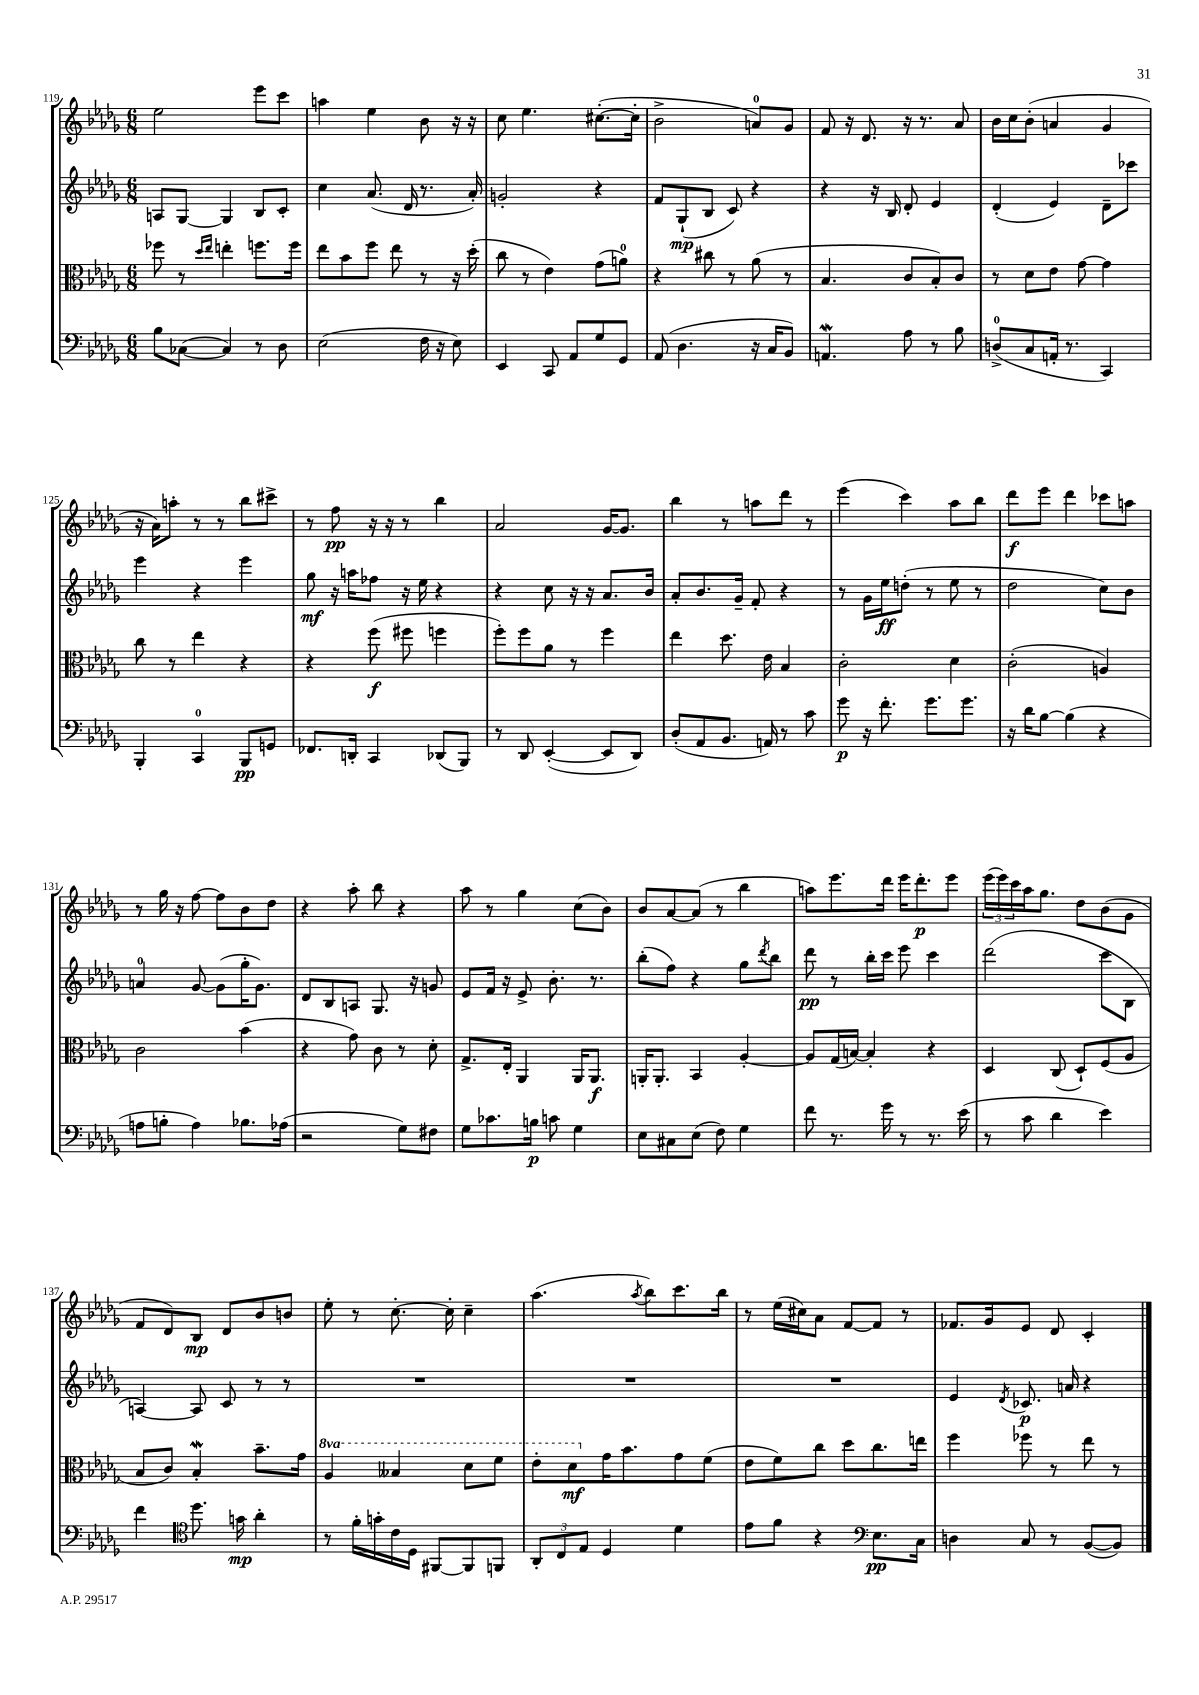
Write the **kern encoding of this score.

**kern	**kern	**kern	**kern
*staff4	*staff3	*staff2	*staff1
*clefF4	*clefC3	*clefG2	*clefG2
*k[b-e-a-d-g-]	*k[b-e-a-d-g-]	*k[b-e-a-d-g-]	*k[b-e-a-d-g-]
*M6/8	*M6/8	*M6/8	*M6/8
8B-	8ff-	8A	2ee-
([8C-	8r	[8G-	.
.	16qqdd-	.	.
.	16qqee-	.	.
4C-])	4ee'	4G-]	.
8r	8.ff	8B-	8eee-
8D-	.	8c'	8ccc
.	16ff	.	.
=	=	=	=
(2E-	8ee-	4cc	4aa
.	8b-	.	.
.	8ff	(8.a-	4ee-
.	8ee-	.	.
.	.	16d-	.
16F	8r	8.r	8b-
16r	.	.	.
8E-)	16r	.	16r
.	(16dd-'	16a-')	16r
=	=	=	=
4EE-	8cc	2g'	8cc
.	8r	.	4.ee-
8CC	4e-)	.	.
8AA-	.	.	.
8G-	(8g-	4r	([8.cc#'
8GG-	8a)	.	.
.	.	.	16cc#']
=	=	=	=
(8AA-	4r	8f	2b-^
4.D-	.	(8G-`	.
.	8cc#	8B-	.
.	8r	8c)	.
16r	(8a-	4r	8a)
16C	.	.	.
8BB-)	8r	.	8g-
=	=	=	=
4.AA	4.B-	4r	8f
.	.	.	16r
.	.	.	8.d-
.	.	16r	.
.	.	16B-	.
8A-	8c	8d-'	16r
.	.	.	8.r
8r	8B-')	4e-	.
8B-	8c	.	8a-
=	=	=	=
(8D^	8r	(4d-'	16b-
.	.	.	16cc
8C	8d-	.	(8b-'
16AA'	8e-	4e-)	4a
8.r	.	.	.
.	[8g-	.	.
4CC)	4g-]	8d-~	4g-
.	.	8ccc-	.
=	=	=	=
4BBB-'	8cc	4eee-	16r
.	.	.	16a-)
.	8r	.	8aa'
4CC	4ee-	4r	8r
.	.	.	8r
8BBB-	4r	4eee-	8bb-
8GG	.	.	8ccc#^
=	=	=	=
8.FF-	4r	8gg-	8r
.	.	16r	8ff
16DD'	.	16aa	.
4CC	(8ff	8ff-	16r
.	.	.	16r
.	8ff#	16r	8r
.	.	16ee-	.
(8DD-	4ff	4r	4bb-
8BBB-)	.	.	.
=	=	=	=
8r	8ff')	4r	2a-
8DD-	8ff	.	.
([4EE-'	8a-	8cc	.
.	8r	16r	.
.	.	16r	.
8EE-]	4ff	8.a-	[16g-
.	.	.	8.g-]
8DD-)	.	.	.
.	.	16b-	.
=	=	=	=
(8D-'	4ee-	8a-'	4bb-
8AA-	.	8.b-	.
8.BB-	8.dd-	.	8r
.	.	16g-~	.
.	.	8f'	8aa
16AA)	16e-	.	.
8r	4B-	4r	8ddd-
8c	.	.	8r
=	=	=	=
8g-	2c'	8r	(4eee-
16r	.	16g-	.
8.f'	.	16ee-	.
.	.	(8dd'	4ccc)
8.g-	.	8r	.
.	4d-	8ee-	8aa-
8.g-	.	.	.
.	.	8r	8bb-
=	=	=	=
16r	(2c'	2dd-	8ddd-
16d-	.	.	.
[8B-	.	.	8eee-
(4B-]	.	.	4ddd-
4r	4A)	8cc)	8ccc-
.	.	8b-	8aa
=	=	=	=
8A	2c	4a	8r
8B'	.	.	16gg-
.	.	.	16r
4A)	.	[8g-	[8ff
.	.	(8g-]	8ff]
8.B-	(4b-	16gg-'	8b-
.	.	8.g-)	.
.	.	.	8dd-
(16A-	.	.	.
=	=	=	=
2r	4r	8d-	4r
.	.	8B-	.
.	8g-)	8A	8aa-'
.	8c	8.G-	8bb-
8G-)	8r	.	4r
.	.	16r	.
8F#	8d-'	8g	.
=	=	=	=
8G-	8.G-^	8e-	8aa-
8.c-	.	16f	8r
.	16E-'	16r	.
.	4AA-	8e-^	4gg-
16B	.	.	.
8c	.	8.b-'	.
4G-	16AA-	.	(8cc
.	8.AA-	8.r	.
.	.	.	8b-)
=	=	=	=
8E-	16AA'	(8bb-'	8b-
.	8.AA'	.	.
8C#	.	8ff)	[8a-
(8E-	4BB-	4r	(8a-]
8F)	.	.	8r
4G-	[4A-'	8gg-	4bb-
.	.	8qddd-	.
.	.	8bb-	.
=	=	=	=
8f	8A-]	8ddd-	8aa)
8.r	(16G-	8r	8.eee-
.	[16B)	.	.
.	4B']	16bb-'	.
16g-	.	16ccc	16ddd-
8r	.	8eee-	16eee-
.	.	.	8.ddd-'
8.r	4r	4ccc	.
.	.	.	8eee-
(16e-	.	.	.
=	=	=	=
8r	4D-	(2ddd-	(24eee-
.	.	.	24eee-)
.	.	.	24ccc
8c	.	.	16aa-
.	.	.	8.gg-
4d-	(8C	.	.
.	8D-`)	.	8dd-
4e-)	(8F	8ccc	(8b-
.	8A-	8B-	8g-
=	=	=	=
4f	8B-	[4A)	8f
.	8c)	.	8d-)
*clefC4	*	*	*
8.dd-	4B-'	8A]	8B-
.	.	8c	8d-
16g	.	.	.
4a-'	8.b-~	8r	8b-
.	.	8r	8b
.	16g-	.	.
=	=	=	=
8r	4a-	2.r	8ee-'
16f'	.	.	8r
16g'	.	.	.
16c	4b--	.	[8.cc'
16D-	.	.	.
[8FF#	.	.	.
.	.	.	16cc']
8FF#]	8dd-	.	4cc~
8FF	8ff	.	.
=	=	=	=
12AA-'	8ee-'	2.r	(4.aa-
12C	.	.	.
.	8dd-	.	.
12E-	.	.	.
4D-	16g-	.	.
.	8.b-	.	.
.	.	.	8qaa-
.	.	.	8bb-)
4d-	8g-	.	8.ccc
.	(8f	.	.
.	.	.	16bb-
=	=	=	=
8e-	8e-	2.r	8r
8f	8f)	.	(16ee-
.	.	.	16cc#)
4r	8cc	.	8a-
.	8dd-	.	[8f
*clefF4	*	*	*
8.E-	8.cc	.	8f]
.	.	.	8r
16C	16ee	.	.
=	=	=	=
4D	4ff	4e-	8.f-
.	.	.	16g-
.	.	8qd-	.
8C	8ff-	8.c-	8e-
8r	8r	.	8d-
.	.	16a	.
([8BB-	8ee-	4r	4c'
8BB-])	8r	.	.
==	==	==	==
*-	*-	*-	*-
